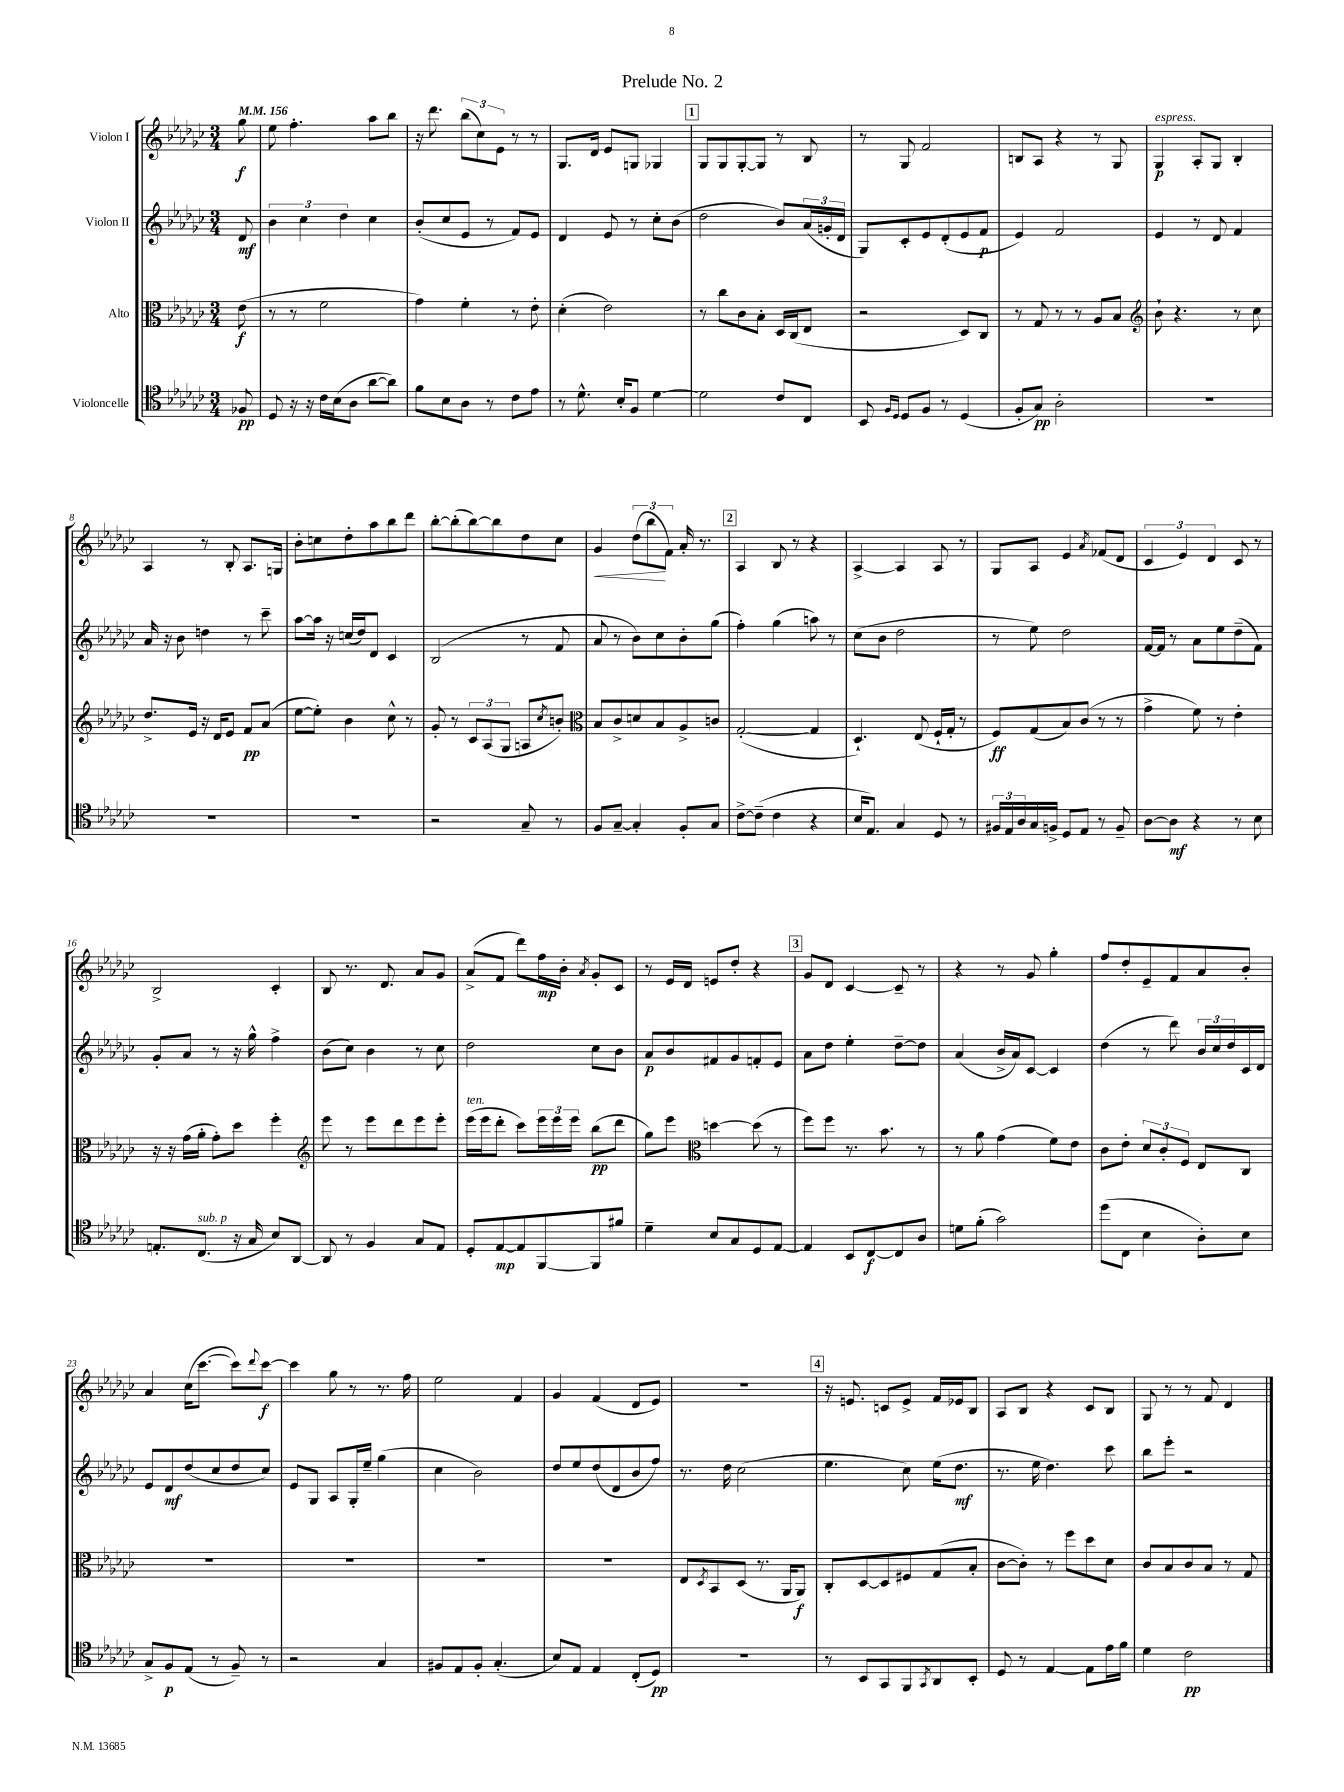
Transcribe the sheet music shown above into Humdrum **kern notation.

**kern	**dynam	**kern	**dynam	**kern	**dynam	**kern	**dynam
*part4	*part4	*part3	*part3	*part2	*part2	*part1	*part1
*staff4	*staff4	*staff3	*staff3	*staff2	*staff2	*staff1	*staff1
*I"Violoncelle	*	*I"Alto	*	*I"Violon II	*	*I"Violon I	*
*clefC4	*	*clefC3	*	*clefG2	*	*clefG2	*
*k[b-e-a-d-g-c-]	*	*k[b-e-a-d-g-c-]	*	*k[b-e-a-d-g-c-]	*	*k[b-e-a-d-g-c-]	*
*M3/4	*	*M3/4	*	*M3/4	*	*M3/4	*
*MM156	*	*MM156	*	*MM156	*	*MM156	*
=	=	=	=	=	=	=	=
8F-X/	pp	(8e-\	f	8d-/	mf	8gg-\	f
=1	=1	=1	=1	=1	=1	=1	=1
8D-/	.	8r	.	6b-\	.	8ee-\	.
16r	.	8r	.	.	.	4.ff'\	.
.	.	.	.	6cc-\	.	.	.
16r	.	.	.	.	.	.	.
16c-\LL	.	2f\	.	.	.	.	.
(16B-\J	.	.	.	.	.	.	.
.	.	.	.	6dd-\	.	.	.
8A-\J	.	.	.	.	.	.	.
[8a-\L	.	.	.	4cc-\	.	8aa-\L	.
8a-\J])	.	.	.	.	.	8bb-\J	.
=2	=2	=2	=2	=2	=2	=2	=2
8f\L	.	4g-\)	.	(8b-'/L	.	16r	.
.	.	.	.	.	.	8.ddd-\	.
8B-\	.	.	.	8cc-/	.	.	.
8A-\J	.	4f'\	.	8e-/J	.	(12bb-\L	.
.	.	.	.	.	.	12cc-\)	.
8r	.	.	.	8r	.	.	.
.	.	.	.	.	.	12e-\J	.
8c-\L	.	8r	.	8f/L)	.	8r	.
8e-\J	.	8e-'\	.	8e-/J	.	8r	.
=3	=3	=3	=3	=3	=3	=3	=3
8r	.	(4d-'\	.	4d-/	.	8.G-/L	.
8.d-^^\	.	.	.	.	.	.	.
.	.	.	.	.	.	16d-/Jk	.
.	.	2e-\)	.	8e-/	.	8e-/L	.
16B-'/KL	.	.	.	.	.	.	.
8F/J	.	.	.	8r	.	8Gn/J	.
[4d-\	.	.	.	8cc-'\L	.	4G-X/	.
.	.	.	.	(8b-\J	.	.	.
!!LO:REH:place=s1:t=1
=4	=4	=4	=4	=4	=4	=4	=4
2d-\]	.	8r	.	2dd-\	.	8G-/L	.
.	.	8cc-\L	.	.	.	8G-/	.
.	.	8c-\	.	.	.	[8G-'/	.
.	.	8B-'\J	.	.	.	8G-/J]	.
8c-/L	.	16D-/LL	.	8b-/L)	.	8r	.
.	.	(16C-/J	.	.	.	.	.
8C-/J	.	8E-/J	.	(24a-/L	.	8B-/	.
.	.	.	.	24gn'/	.	.	.
.	.	.	.	24d-/JJ	.	.	.
=5	=5	=5	=5	=5	=5	=5	=5
8BB-/	.	2r	.	8G-/L)	.	8r	.
16qqF/LL	.	.	.	.	.	.	.
16qqD-/JJ	.	.	.	.	.	.	.
8D-/L	.	.	.	8c-'/	.	8G-/	.
8F/J	.	.	.	8e-/	.	2f/	.
8r	.	.	.	(8d-'/	.	.	.
(4D-/	.	8D-/L)	.	8e-/	.	.	.
.	.	8C-/J	.	8f/J	p	.	.
=6	=6	=6	=6	=6	=6	=6	=6
8F'/L	.	8r	.	4e-/)	.	8Bn/L	.
8G-/J)	pp	8G-/	.	.	.	8A-/J	.
2A-'\	.	8r	.	2f/	.	4r	.
.	.	8r	.	.	.	.	.
.	.	8A-/L	.	.	.	8r	.
.	.	8B-/J	.	.	.	8G-/	.
=7	=7	=7	=7	=7	=7	=7	=7
*	*	*clefG2	*	*	*	*	*
!	!	!	!	!	!	!LO:TX:a:i:t=espress.	!
2.r	.	8b-`\	.	4e-/	.	4G-/	p
.	.	4.r	.	.	.	.	.
.	.	.	.	8r	.	8A-'/L	.
.	.	.	.	8d-/	.	8G-/J	.
.	.	8r	.	4f/	.	4B-'/	.
.	.	8cc-\	.	.	.	.	.
!!LO:LB:g=z
=8	=8	=8	=8	=8	=8	=8	=8
2.r	.	8.dd-^/L	.	16a-/	.	4A-/	.
.	.	.	.	16r	.	.	.
.	.	.	.	8b-\	.	.	.
.	.	16e-/Jk	.	.	.	.	.
.	.	16r	.	4ddn\	.	8r	.
.	.	16d-/KL	.	.	.	.	.
.	.	8e-/J	.	.	.	8B-'/	.
.	.	8f/L	pp	8r	.	8.A-/L	.
.	.	(8a-/J	.	8ccc-~\	.	.	.
.	.	.	.	.	.	16Gn/Jk	.
=9	=9	=9	=9	=9	=9	=9	=9
2.r	.	[8ee-\L	.	[8aa-\L	.	8b-'\L	.
.	.	8ee-'\J])	.	16aa-\Jk]	.	8ccn\	.
.	.	.	.	16r	.	.	.
.	.	4b-\	.	(16ccn/LL	.	8dd-'\	.
.	.	.	.	16dd-/J)	.	.	.
.	.	.	.	8d-/J	.	8aa-\	.
.	.	8cc-^^\	.	4c-/	.	8bb-\	.
.	.	8r	.	.	.	8ddd-\J	.
=10	=10	=10	=10	=10	=10	=10	=10
2r	.	8g-'/	.	(2B-/	.	[8bb-'\L	.
.	.	8r	.	.	.	(8bb-'\]	.
.	.	12c-/L	.	.	.	[8bb-\)	.
.	.	(12A-/	.	.	.	.	.
.	.	.	.	.	.	8bb-\]	.
.	.	12G-/J	.	.	.	.	.
8G-~/	.	8An/L	.	8r	.	8dd-\	.
.	.	8qcc-/	.	.	.	.	.
8r	.	8bn'/J)	.	8f/	.	8cc-\J	.
=11	=11	=11	=11	=11	=11	=11	=11
*	*	*clefC3	*	*	*	*	*
!	!	!	!	!	!	!	!LO:HP:b
8F/L	.	8B-/L	.	8a-/	.	4g-/	<
[8G-~/J	.	8c-^/	.	8r	.	.	.
4G-'/]	.	8dn/	.	8b-\L)	.	(12dd-\L	.
.	.	.	.	.	.	12bb-\	.
.	.	8B-/	.	8cc-\	.	.	.
.	.	.	.	.	.	12f\J)	[
8F'/L	.	8A-^/	.	8b-'\	.	16a-'/	.
.	.	.	.	.	.	8.r	.
8G-/J	.	8cn/J	.	(8gg-\J	.	.	.
!!LO:REH:place=s1:t=2
=12	=12	=12	=12	=12	=12	=12	=12
[8c-^\L	.	([2G-'/	.	4ff'\)	.	4A-/	.
(8c-~\J]	.	.	.	.	.	.	.
4c-\	.	.	.	(4gg-\	.	8B-/	.
.	.	.	.	.	.	8r	.
4r	.	4G-/]	.	8aan\)	.	4r	.
.	.	.	.	8r	.	.	.
=13	=13	=13	=13	=13	=13	=13	=13
16B-/KL	.	4.D-`/)	.	(8cc-\L	.	[4A-^/	.
8.E-/J)	.	.	.	.	.	.	.
.	.	.	.	8b-\J	.	.	.
4G-/	.	.	.	2dd-\	.	4A-/]	.
.	.	(8E-/	.	.	.	.	.
8D-/	.	16F`/LL	.	.	.	8A-/	.
.	.	16G-'/JJ	.	.	.	.	.
8r	.	8r	.	.	.	8r	.
=14	=14	=14	=14	=14	=14	=14	=14
24F#X/LL	.	8F/L)	ff	8r	.	8G-/L	.
24E-/	.	.	.	.	.	.	.
24A-/	.	.	.	.	.	.	.
16G-/	.	(8G-/	.	8ee-\)	.	8A-/J	.
16Fn^/JJ	.	.	.	.	.	.	.
8D-/L	.	8B-/)	.	2dd-\	.	4e-/	.
8E-/J	.	(8c-/J	.	.	.	.	.
.	.	.	.	.	.	8qa-/	.
8r	.	8r	.	.	.	(8f-X/L	.
8F~/	.	8r	.	.	.	8d-/J	.
=15	=15	=15	=15	=15	=15	=15	=15
[8A-\L	.	4g-^\	.	[16f/LL	.	6c-/	.
.	.	.	.	16f/JJ]	.	.	.
8A-\J]	mf	.	.	8r	.	.	.
.	.	.	.	.	.	6e-/)	.
4r	.	8f\)	.	8a-\L	.	.	.
.	.	.	.	.	.	6d-/	.
.	.	8r	.	8ee-\	.	.	.
8r	.	4e-'\	.	(8dd-~\	.	8c-/	.
8B-\	.	.	.	8f\J)	.	8r	.
!!LO:LB:g=z
=16	=16	=16	=16	=16	=16	=16	=16
8.En'/L	.	16r	.	8g-'/L	.	2B-^/	.
.	.	16r	.	.	.	.	.
.	.	(16g-\LL	.	8a-/J	.	.	.
!LO:TX:a:i:t=sub. p	!	!	!	!	!	!	!
(8.C-/J	.	16a-'\JJ	.	.	.	.	.
.	.	8g-'\L)	.	8r	.	.	.
16r	.	8dd-\J	.	16r	.	.	.
16G-/	.	.	.	16gg-^^\	.	.	.
8B-/L)	.	4ff'\	.	4ff^\	.	4c-'/	.
[8AA-/J	.	.	.	.	.	.	.
=17	=17	=17	=17	=17	=17	=17	=17
*	*	*clefG2	*	*	*	*	*
8AA-/]	.	8eee-\	.	(8b-\L	.	8B-/	.
8r	.	8r	.	8cc-\J)	.	8.r	.
4F/	.	8eee-\L	.	4b-\	.	.	.
.	.	.	.	.	.	8.d-/	.
.	.	8ddd-\	.	.	.	.	.
8G-/L	.	8eee-\	.	8r	.	8a-/L	.
8E-/J	.	8eee-'\J	.	8cc-\	.	8g-/J	.
=18	=18	=18	=18	=18	=18	=18	=18
!	!	!LO:TX:a:i:t=ten.	!	!	!	!	!
8D-'/L	.	(16eee-\LL	.	2dd-\	.	(8a-^/L	.
.	.	16eee-\J	.	.	.	.	.
[8E-/	mp	8ddd-'\J	.	.	.	8f/J	.
8E-/]	.	8ccc-\L)	.	.	.	8ddd-\L)	.
[8FF/	.	24eee-\L	.	.	.	16ff\L	mp
.	.	24eee-\	.	.	.	.	.
.	.	.	.	.	.	16b-'\JJ	.
.	.	24eee-\JJ	.	.	.	.	.
.	.	.	.	.	.	8qa-/	.
8FF/]	.	(8bb-\L	pp	8cc-\L	.	8g-'/L	.
8f#X/J	.	8ddd-\J	.	8b-\J	.	8c-/J	.
=19	=19	=19	=19	=19	=19	=19	=19
4d-~\	.	8gg-\L)	.	8a-/L	p	8r	.
.	.	8eee-\J	.	8b-/	.	16e-/LL	.
.	.	.	.	.	.	16d-/JJ	.
*	*	*clefC3	*	*	*	*	*
8B-/L	.	[4ddn\	.	8f#X/	.	8en/L	.
8G-/	.	.	.	8g-/	.	8dd-'/J	.
8D-/	.	(8dd\]	.	8fn'/	.	4r	.
[8E-/J	.	8r	.	8e-/J	.	.	.
!!LO:REH:place=s1:t=3
=20	=20	=20	=20	=20	=20	=20	=20
4E-/]	.	8ff\L)	.	8a-\L	.	8g-/L	.
.	.	8ff\J	.	8dd-\J	.	8d-/J	.
8BB-/L	.	8.r	.	4ee-'\	.	[4c-/	.
[8C-/	f	.	.	.	.	.	.
.	.	8.b-\	.	.	.	.	.
8C-/]	.	.	.	[8dd-~\L	.	8c-~/]	.
8A-/J	.	8r	.	8dd-\J]	.	8r	.
=21	=21	=21	=21	=21	=21	=21	=21
8dn\L	.	8r	.	(4a-/	.	4r	.
(8f'\J	.	8a-\	.	.	.	.	.
2g-\)	.	(4g-\	.	16b-^/LL	.	8r	.
.	.	.	.	16a-/J)	.	.	.
.	.	.	.	[8c-/J	.	8g-/	.
.	.	8f\L)	.	4c-/]	.	4gg-'\	.
.	.	8e-\J	.	.	.	.	.
=22	=22	=22	=22	=22	=22	=22	=22
(8dd-\L	.	8c-\L	.	(4dd-\	.	8ff/L	.
8C-\J	.	8e-'\J	.	.	.	8dd-'/	.
4B-\	.	12d-/L	.	8r	.	8e-~/	.
.	.	12c-'/	.	.	.	.	.
.	.	.	.	8ddd-\)	.	8f/	.
.	.	12F/J	.	.	.	.	.
8A-'\L)	.	8E-/L	.	24b-/LL	.	8a-/	.
.	.	.	.	24cc-/	.	.	.
.	.	.	.	24dd-/	.	.	.
8B-\J	.	8C-/J	.	16c-/	.	8b-'/J	.
.	.	.	.	16d-/JJ	.	.	.
!!LO:LB:g=z
=23	=23	=23	=23	=23	=23	=23	=23
8G-^/L	.	2.r	.	8e-/L	.	4a-/	.
8F/	p	.	.	8d-/	mf	.	.
(8E-/J	.	.	.	(8dd-/	.	(16cc-\KL	.
.	.	.	.	.	.	[8.ccc-\J	.
8r	.	.	.	8cc-/	.	.	.
8F~/)	.	.	.	8dd-/	.	8ccc-\L])	.
.	.	.	.	.	.	8qqddd-/	.
8r	.	.	.	8cc-/J)	.	[8ccc-\J	f
=24	=24	=24	=24	=24	=24	=24	=24
2r	.	2.r	.	8e-/L	.	4ccc-\]	.
.	.	.	.	8G-/J	.	.	.
.	.	.	.	8A-/L	.	8gg-\	.
.	.	.	.	16G-'/L	.	8r	.
.	.	.	.	16ee-~/JJ	.	.	.
4G-/	.	.	.	(4gg-\	.	8.r	.
.	.	.	.	.	.	16ff\	.
=25	=25	=25	=25	=25	=25	=25	=25
8F#X/L	.	2.r	.	4cc-\	.	2ee-\	.
8E-/	.	.	.	.	.	.	.
8F#'/J	.	.	.	2b-\)	.	.	.
(4.G-'/	.	.	.	.	.	.	.
.	.	.	.	.	.	4f/	.
=26	=26	=26	=26	=26	=26	=26	=26
8B-/L)	.	2.r	.	8dd-/L	.	4g-/	.
8E-/J	.	.	.	8ee-/	.	.	.
4E-/	.	.	.	(8dd-/	.	(4f/	.
.	.	.	.	8d-/	.	.	.
(8C-'/L	.	.	.	8b-/	.	8d-/L	.
8D-/J)	pp	.	.	8ff/J)	.	8e-/J)	.
=27	=27	=27	=27	=27	=27	=27	=27
2.r	.	8E-/L	.	8.r	.	2.r	.
.	.	8qD-/	.	.	.	.	.
.	.	8BB-/	.	.	.	.	.
.	.	.	.	16dd-\	.	.	.
.	.	(8D-/J	.	(2cc-\	.	.	.
.	.	8.r	.	.	.	.	.
.	.	16AA-/KL	.	.	.	.	.
.	.	8AA-/J)	f	.	.	.	.
!!LO:REH:place=s1:t=4
=28	=28	=28	=28	=28	=28	=28	=28
8r	.	8C-'/L	.	4.ee-\	.	16r	.
.	.	.	.	.	.	8.en/	.
8BB-/L	.	[8D-/	.	.	.	.	.
8GG-/	.	8D-/]	.	.	.	8cn/L	.
8FF/	.	8F#X/	.	8cc-\)	.	8e^/J	.
8qGG-/	.	.	.	.	.	.	.
8AA-/	.	(8G-/	.	(16ee-\KL	.	16f/LL	.
.	.	.	.	8.dd-\J	mf	16e-X/J	.
8BB-'/J	.	8B-'/J	.	.	.	8B-/J	.
=29	=29	=29	=29	=29	=29	=29	=29
8D-/	.	[8c-\L	.	8.r	.	8A-/L	.
8r	.	8c-'\J])	.	.	.	8B-/J	.
.	.	.	.	16ee-\	.	.	.
[4E-/	.	8r	.	4.dd-\)	.	4r	.
.	.	8ff\L	.	.	.	.	.
8E-\L]	.	8dd-\	.	.	.	8c-/L	.
16e-\L	.	8d-\J	.	8ccc-\	.	8B-/J	.
16f\JJ	.	.	.	.	.	.	.
=30	=30	=30	=30	=30	=30	=30	=30
4d-\	.	8c-/L	.	8bb-\L	.	8G-/	.
.	.	8B-/	.	8eee-'\J	.	8r	.
2c-\	pp	8c-/	.	2r	.	8r	.
.	.	8B-/J	.	.	.	8f/	.
.	.	8r	.	.	.	4d-/	.
.	.	8G-/	.	.	.	.	.
==	==	==	==	==	==	==	==
*-	*-	*-	*-	*-	*-	*-	*-
